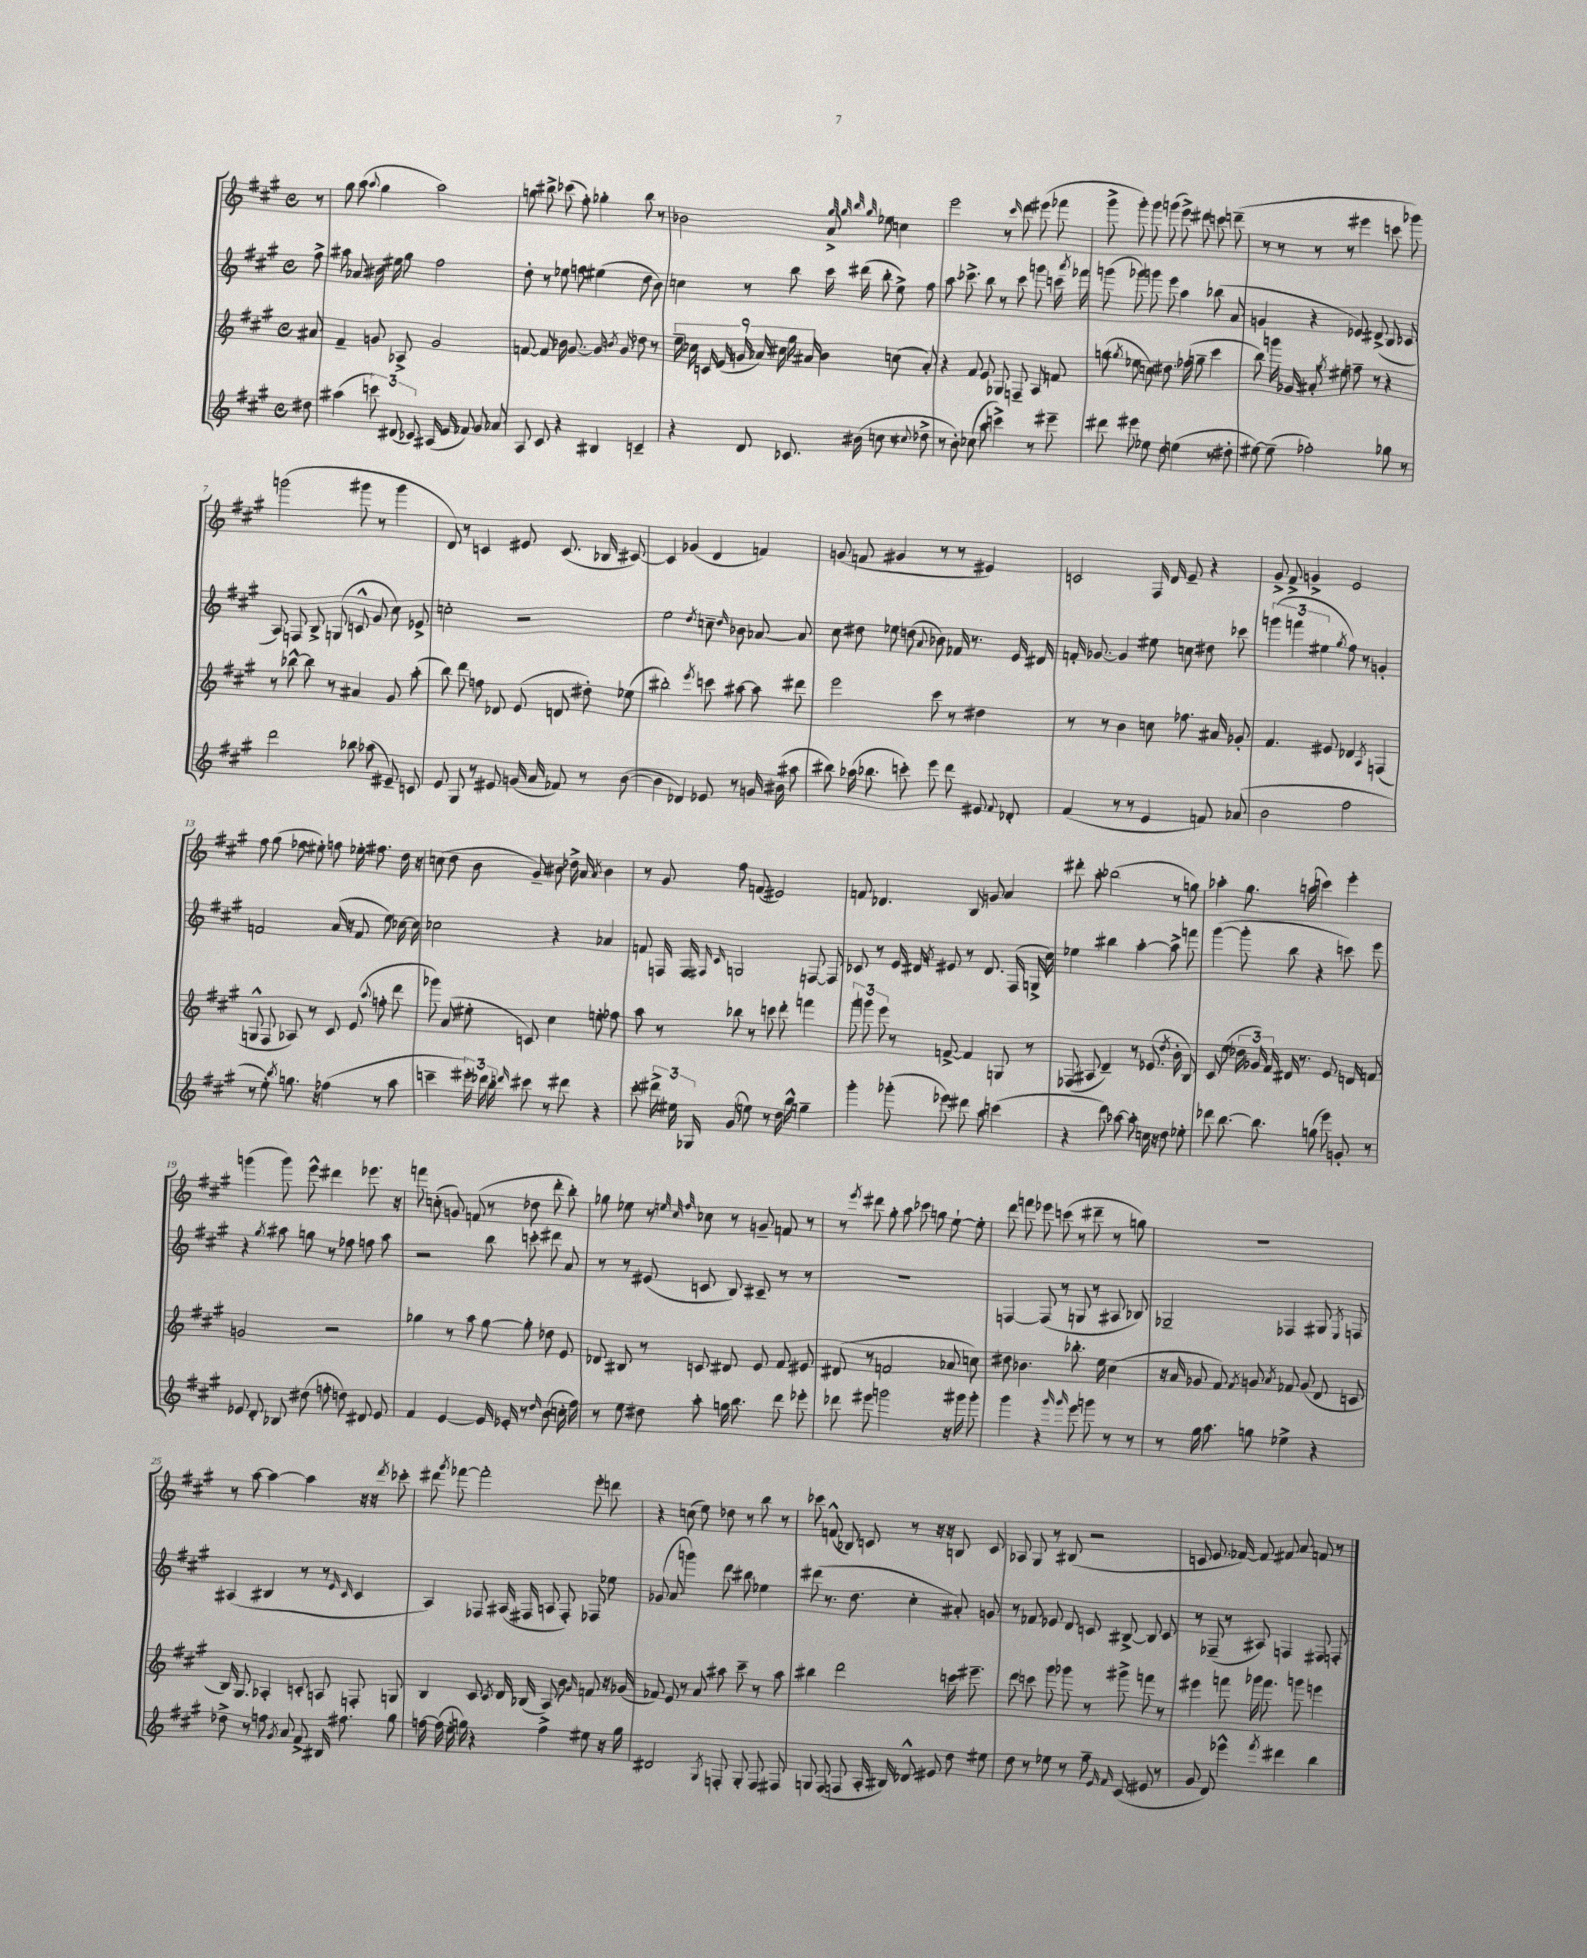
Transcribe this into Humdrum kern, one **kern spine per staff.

**kern	**kern	**kern	**kern
*staff4	*staff3	*staff2	*staff1
*clefG2	*clefG2	*clefG2	*clefG2
*k[f#c#g#]	*k[f#c#g#]	*k[f#c#g#]	*k[f#c#g#]
*M4/4	*M4/4	*M4/4	*M4/4
*met(c)	*met(c)	*met(c)	*met(c)
8dd#	8a#	8ff#^	8r
=	=	=	=
(4aa#	4f#~	8aa#	8gg#
.	.	8a-	(8aa
.	.	.	8qqaa
12ccc)	8g	16b#	4gg#
.	.	16ee#	.
(12d#	.	.	.
.	8A-^	8gg#	.
12c-)	.	.	.
(16A#	2g	2ff#	2aa)
16e	.	.	.
8f-)	.	.	.
8g#	.	.	.
8a-	.	.	.
=	=	=	=
8A	[8f	8dd'	8gg
8c#	8f]	8r	8bb#^
4r	16b-	8ee-	(8ccc-
.	[8.g#	.	.
.	.	8ff	8ff#')
4B#	8g#]	(4ee#	4gg-'
.	8qb	.	.
.	8g#	.	.
4c~	8dd-	8dd	8bb#
.	8r	8b)	8r
=	=	=	=
4r	18ee~	4cc	2b-
.	18cc-	.	.
.	18c	.	.
.	(18e	.	.
.	18g	.	.
8d	.	8r	.
.	18a-)	.	.
.	18cc#	.	.
8.c-	.	8bb	.
.	18gg#	.	.
.	18a#	.	.
.	4b	16ccc#	8a^
(16b#	.	(16ddd#	.
.	.	.	32qqgg#
.	.	.	32qqgg#
.	.	.	32qqbb
.	.	.	32qqgg#
8cc	.	8bb'	8ee-
8r	(8cc	8ee^)	4cc
8qqcc#	.	.	.
8dd-^	8a#')	8ff#	.
=	=	=	=
8r	4r	8.aa	2eee
8b')	.	.	.
.	.	8.ccc-^	.
(8cc-	8f#	.	.
8aa	8e	8bb	.
4ccc^)	8G-	8r	8r
.	.	.	16qqccc#
.	8F~	8ccc-	8ddd
8r	8A	8ggg	(8eee#
8eee#~	8f	16ccc	8fff-
.	.	8qaaa	.
.	.	16fff-	.
=	=	=	=
8ddd#	(8gg	(8ggg	8ggg#^
.	8qgg#	.	.
8eee#	8ee-	8ggg-)	8ggg#')
8ee-	8cc)	8ggg	8ggg#
8dd	8.dd#	8eee	(8ggg
(4ee	.	4aa	8eee^)
.	(16ff-	.	.
.	8gg~	.	8ddd#
8r	4ccc#	(8bb-	8ccc
8dd#'	.	8a	(8ddd~
=	=	=	=
[8ee#)	8bb)	4g	8r
(8ee#~]	16ggg	.	8r
.	16g-	.	.
2ff-')	8a#'	4r	8r
.	8qgg#	.	.
.	8ee#	.	8r
.	8ff~	8e-)	4eee#
.	8r	(8d#^	.
8gg-	4r	8B	8ccc
8r	.	8c-	8ggg-)
=	=	=	=
2ddd	8r	8A)	(2ggg
.	[8bb-^^	8F	.
.	8bb-]	8B^	.
.	8r	(8G	.
8bb-	4a#	8c^^	8ggg#
(8aa-	.	8g#	8r
8e#~)	8g#	8cc#)	4ggg#
8c	(8aa'	8e-^	.
=	=	=	=
8e	8bb)	2cc'	8d)
8G#	8ddd	.	8r
8r	8ff	.	4c
8e#	8d-	.	.
(16g	(8e	2r	8e#
16a	.	.	.
8f-)	8d	.	(8.c
8r	8dd#')	.	.
.	.	.	16B-
([8b	(8ee-	.	[8c#)
=	=	=	=
4b]	2bb#')	2ee	4c#]
4d-)	.	.	(4g-
.	8qeee	8qdd	.
8e-	8ccc	8cc~	4d
.	.	16qqdd	.
8r	[8aa#	8b-	.
16g	8aa#]	[8a-	4f)
(16b#	.	.	.
8aa#	8ddd#	8a-]	.
=	=	=	=
8bb#)	2eee	8cc#	(8g
(16aa-	.	8dd#	8f
8.bb-	.	.	.
.	.	8ee-	4g#
8ccc')	.	(8dd	.
.	.	8qqa	.
8eee	8ccc#	8b-)	8r
8ddd	8r	16f-	8r
.	.	8.r	.
8e#	4dd#	.	4e#)
8qqf#	.	.	.
8d-'	.	16e	.
.	.	16d#	.
=	=	=	=
(4f#	8r	16f'	2c
.	.	[8.g-	.
.	8r	.	.
8r	4b	4g-]	.
8r	.	.	.
4e	8cc	8ee#	16F#
.	.	.	16d
.	8.ff-	8cc	8e~
8f)	.	8dd#	4r
.	16a#	.	.
(8a-	8g-'	8ccc-	.
=	=	=	=
2b	4.f#	(6ggg	8g#^
.	.	.	8f#^
.	.	6fff	.
.	.	.	4g^
.	.	6ee#	.
.	8e#	.	.
.	.	8qgg#	.
2ff#	4d-	8ff#)	2e
.	.	8r	.
.	8qA	.	.
.	(4F	4g'	.
=	=	=	=
8r	8G^^	2f	8ff#
8ee')	8F#	.	(8gg#
8qbb	.	.	.
8.gg	8A-)	.	8ff-
.	8r	.	8ee#')
16r	.	.	.
(4ff-	8c#	(16a	8ff
.	.	16r	.
.	(8e	8f	16ee-'
.	.	.	8.ff#
.	8qqaa	.	.
8r	8ff'	8ee)	.
8aa	8ddd	[16cc-	16dd
.	.	16cc-]	16r
=	=	=	=
4ccc~	8ggg-)	2cc-	(8cc
.	(8a	.	8dd
24eee#')	8ee#'	.	8b
24ddd-	.	.	.
24bb	.	.	.
16qqddd	.	.	.
8ccc#	8c)	.	8g#~)
8r	4cc#	4r	8b#
8ddd#	.	.	16dd-^
.	.	.	16a
.	.	.	8qa
4r	8ee'	4a-	4b#
.	8ff-	.	.
=	=	=	=
8ccc#'	8aa	8f	8r
24ddd#^	8r	16F	8g#
24ee#	.	.	.
.	.	16F	.
24G-	.	.	.
.	.	16qqF#	.
.	.	16qqc#	.
(8g#	8bb-	2G	8ff#
8ee)	8r	.	(8f
8r	8ccc	.	2e#)
16dd	8ddd'	.	.
16bb^^	.	.	.
4gg~	4fff	[8F	.
.	.	8F]	.
=	=	=	=
4ggg#'	12ggg#	8c-	8f
.	12ggg	.	.
.	.	8r	4.d-
.	12eee	.	.
(8ggg-'	8r	16e	.
.	.	16d#	.
.	.	8qg#	.
8eee-)	[8f^	8e#	.
8ddd#	4f]	8r	8B
8aa	.	8.d#	8g
(4ccc	8G	.	4a
.	.	(16F#	.
.	8r	16G^	.
.	.	16cc#)	.
=	=	=	=
4r	(8F-	4ee-	8ddd#'
.	8A#	.	8aa'
8ddd)	4d~)	4bb#	(2bb-
[8aa-	.	.	.
8aa-']	8r	[4aa'	.
16cc	(8.e-	.	.
16r	.	.	.
8dd	.	8aa^]	8r
.	8qdd	.	.
.	16b'	.	.
8ee-'	8B)	8fff	8gg)
=	=	=	=
8ddd-	8c#	([4ggg#	4aa-'
[8.bb	(8ee	.	.
.	24dd-	8ggg#']	8.gg#
.	24g-)	.	.
8.bb]	.	.	.
.	24f#	.	.
.	16d#	8bb	.
.	8.r	.	(16aa
(8gg	.	4r	4ccc)
8eee)	8.e	.	.
8g'	.	8ccc)	4eee'
.	16d	.	.
8r	8f	8eee	.
=	=	=	=
8e-	2g	4r	(4ggg
8d'	.	.	.
.	.	8qgg#	.
8B-	.	8aa#	8ggg)
(8dd#	.	8gg	8eee^^
8ff'	2r	8r	4ddd#
8dd)	.	8ff-	.
8d#	.	8ff	8.eee-
8e-	.	8aa#	.
.	.	.	16r
=	=	=	=
4f#	4gg-	2r	8fff
.	.	.	(8cc'
[4e	8r	.	8g)
.	8aa	.	(8f
16e]	[8gg-	8bb	8r
16e-'	.	.	.
8r	8gg-']	8ccc'	8dd-
16qqdd	.	.	.
(8b	8dd-	8ddd#	8ddd'
16cc'	8e	8a	8bb')
16ff#)	.	.	.
=	=	=	=
8r	8d-	8r	8gg-
8ee	8B#	8r	8ee-
8dd#	8r	(8e#	8r
.	.	.	32qqee
.	.	.	32qqcc#
.	.	.	32qqff#
8aa'	8c	8c	8cc-
16gg	8d#	8B)	8r
8.bb	.	.	.
.	8e	8c#~	8g~
8ddd	8f#	8r	8f
8eee-'	8e#	8r	8r
=	=	=	=
8ddd-	(8d#	1r	8r
.	.	.	8qeee
8eee#	8r	.	8ddd#
2ggg	2f	.	8gg#'
.	.	.	8aa
.	.	.	8ccc-
.	.	.	8gg
16r	8a-	.	[8ee`
16ggg#	.	.	.
8ggg#'	8cc)	.	8ee']
=	=	=	=
4ggg#	8dd#	[4F	8ddd
.	4.b-	.	8fff
4r	.	(8F]	8eee-
.	.	8r	(8ccc
16qqggg#	.	.	.
16qqggg#	.	.	.
8eee	8.bb-'	8G	8r
8ggg	.	8r	8ddd#~
.	16ee	.	.
8r	(4cc#	8A#	8r
8r	.	8B-)	8gg)
=	=	=	=
8r	16r	2G-~	1r
.	16a	.	.
16gg#	8g-	.	.
8.aa	.	.	.
.	8f#)	.	.
.	8qf#	.	.
8gg	8g	.	.
.	8qa	.	.
4ee-^	8f-	4F-	.
.	(8g	.	.
4r	8d	8G#	.
.	.	8qE	.
.	8c	8F	.
=	=	=	=
8dd-^	16B)	(4A#	8r
.	8.G#	.	.
8r	.	.	[8aa
8ff	4A-'	4B#	4aa_
8qg#	.	.	.
8a	.	.	.
8f#^	8c'	8r	4aa]
16B#	8A	8r	.
8.ff#	.	.	.
.	.	16qqe	.
.	.	16qqc#	.
.	8F'	4c#	16r
.	.	.	16r
.	.	.	8qddd
8gg#	8G	.	8ccc-'
=	=	=	=
[16ff	4B	4A)	8ddd#
(16ff]	.	.	.
.	.	.	8qggg#
16ee'	.	.	[8fff-
16gg)	.	.	.
4r	8c#	8F-	2fff-']
.	8qc#	.	.
.	16d	(16A#	.
.	(16B-	16F#	.
4ff^	8A)	8A	.
.	8b	8F#')	.
.	16qqg#	.	.
8ee#	8f	8F-	8eee'
16r	16r	8ee-	8ddd
16gg	(16g-	.	.
=	=	=	=
2d#	8f-)	(8g-	4r
.	8e	8a	.
.	8r	4ggg)	(8cc
.	8a	.	8ee)
8qG#	.	.	.
8F'	8aa#	8ddd	8dd-
8G#'	8ccc#~	8bb#	8r
8F	8r	4ee-	8bb
8F#	8aa#	.	8r
=	=	=	=
8G	4bb#	(8ddd#	8ccc-
(8F#	.	8.r	(8f^^
8F	2ddd	.	8B-)
.	.	8.dd	.
16A'	.	.	8c
16B#)	.	.	.
8d-^^	.	4cc#'	8r
8e#	.	.	16r
.	.	.	16r
8dd	16ccc	8a#')	8B
.	8.eee#~	.	.
8ee#	.	8g	8c
=	=	=	=
8dd	8ddd	8r	8A-
8r	8ccc	8f-	8G#
8ee-	8ggg#	8e-	8r
8r	8ggg-	8d	(8B#
8ff#~	8r	8c	2r
16qqe	.	.	.
16qqf#	.	.	.
(8c#	8ggg#^	[8B#^	.
8e#	8fff	8B#]	.
8r	8r	8c	.
=	=	=	=
8g#	4eee#	8r	8c
8d)	.	(8F-~	8.e
4eee-^^	8fff	8r	.
.	.	.	[16f-)
.	16ggg-	8A#)	8f-]
.	8.fff	.	.
8qfff#	.	.	.
4ddd#	.	4F	8f#
.	8ggg	.	8a
4bb	4eee	8F#	8f
.	.	8F'	8r
==	==	==	==
*-	*-	*-	*-
